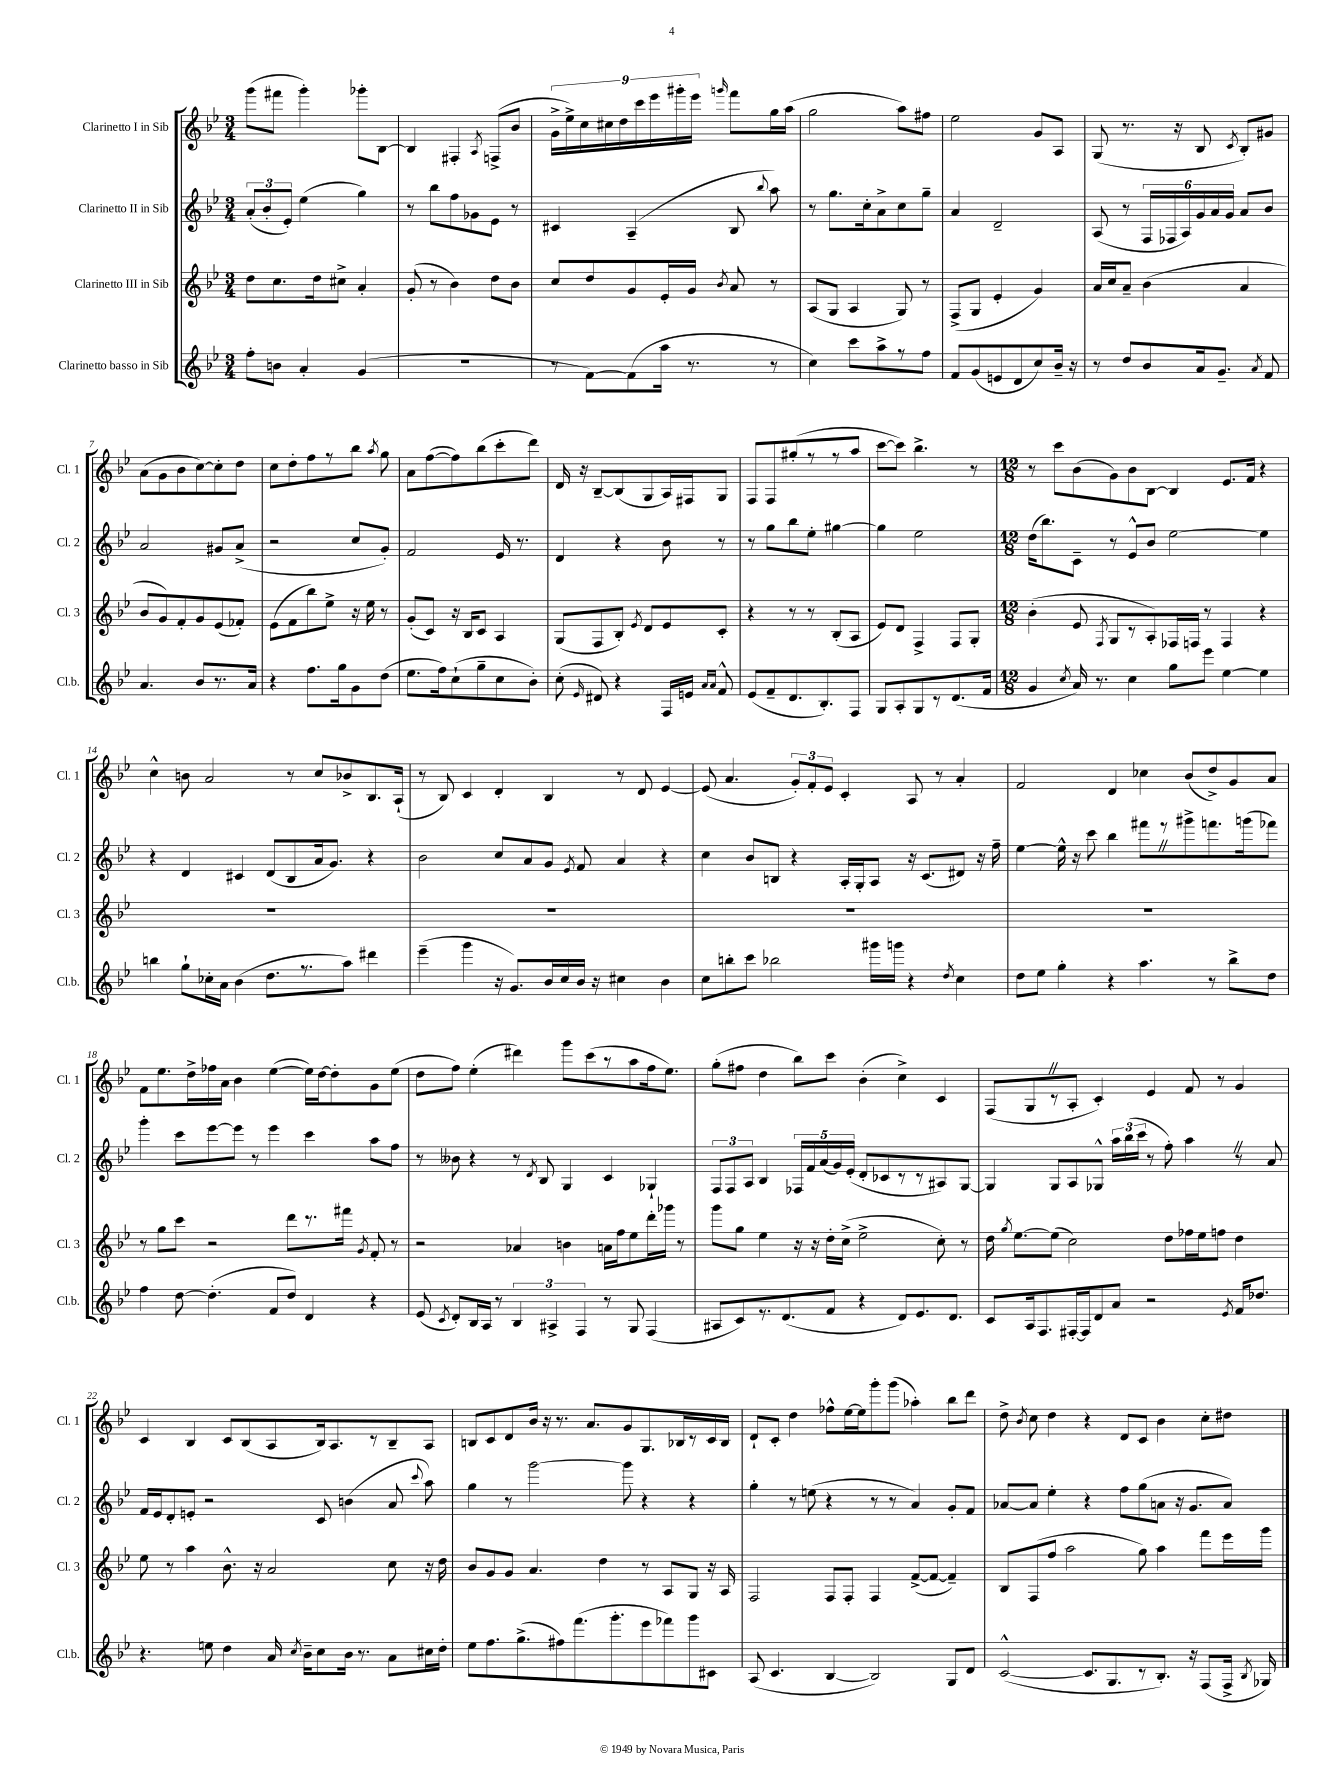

**kern	**kern	**kern	**kern
*staff4	*staff3	*staff2	*staff1
*clefG2	*clefG2	*clefG2	*clefG2
*k[b-e-]	*k[b-e-]	*k[b-e-]	*k[b-e-]
*M3/4	*M3/4	*M3/4	*M3/4
8ff'	8dd	(12a'	(8ggg
.	.	12b-'	.
8b	8.cc	.	8fff#
.	.	12e-')	.
4a'	.	(4ee-	4ggg')
.	16dd	.	.
.	8cc#^	.	.
(4g	4a'	4gg)	8ggg-'
.	.	.	[8B-
=	=	=	=
2.r	(8g'	8r	4B-]
.	8r	8bb-	.
.	4b-)	8ff	4F#'
.	.	8g-	.
.	.	.	8qA
.	8dd	8e-	(8F^
.	8b-	8r	8b-
=	=	=	=
8r	8cc	4c#	18g^
.	.	.	18ee-^)
.	.	.	18cc
[8f)	8dd	.	.
.	.	.	18cc#
.	.	.	18dd
(8f]	8g	(4A~	.
.	.	.	18ccc
.	.	.	18eee-
16aa	16e-'	.	.
.	.	.	18ggg#'
8.r	16g	.	.
.	.	.	18eee-
.	8qb-	.	16qqggg
.	8a	8B-	8fff
.	.	8qqbb-	.
8r	8r	8aa)	16gg
.	.	.	(16aa
=	=	=	=
4cc)	(8A	8r	2gg
.	8G	8.gg	.
8ccc	4A	.	.
.	.	16cc'	.
8aa^	.	8a^	.
8r	8G)	8cc	8aa)
8ff	8r	8gg~	8ff#
=	=	=	=
8f	(8F^	4a	2ee-
(8g	8G	.	.
8e	4e-'	2d~	.
8d	.	.	.
8cc)	4g)	.	8g
16b-~	.	.	8A
16r	.	.	.
=	=	=	=
8r	16a	(8A	(8G
.	16cc	.	.
8dd	8a~	8r	8.r
8b-	(4b-	24F	.
.	.	24F-	.
.	.	.	16r
.	.	24A)	.
16a	.	24g	8B-
.	.	24a	.
8.g~	.	.	.
.	.	24g	.
.	.	.	8qc
.	4a	8a	8B-')
8qa	.	.	.
8f	.	8b-	8g#
=	=	=	=
4.a	8b-	2a	(8a
.	8g)	.	8g
.	8f'	.	8b-
8b-	8g	.	[8cc)
8.r	(8e-	8g#	8cc']
.	8f-')	(8a^	8dd
16a	.	.	.
=	=	=	=
4r	(8e-	2r	8cc
.	8f	.	8dd'
8.ff	8bb-)	.	8ff
.	8ee-^	.	8r
16gg	.	.	.
8g	16r	8cc	8bb-
.	16ee-	.	.
.	.	.	8qaa
(8dd	8r	8g')	8gg
=	=	=	=
8.ee-	(8g'	2f	8a
.	8c)	.	([8ff
16ff)	.	.	.
(8cc`	16r	.	8ff])
.	16B-	.	.
8gg~	8c	.	(8bb-
8cc	4A	16e-	8ccc'
.	.	8.r	.
8b-')	.	.	8ddd)
=	=	=	=
(8cc'	(8G	4d	16d
.	.	.	16r
16qqe-	.	.	.
8d#)	8F	.	[8B-~
4r	8B-')	4r	(8B-]
.	8qe-	.	.
.	8d	.	8G
16F	8e-	8b-	16A)
16e	.	.	16F#
16qqa	.	.	.
16qqa	.	.	.
8f^^	8c'	8r	8G
=	=	=	=
(8e-	4r	8r	8F
8f~	.	8gg	8F
8.d	8r	8bb-	(8gg#'
.	8r	8ee-'	8r
8.B-')	.	.	.
.	(8B-'	[4gg#	8r
8F	8A	.	8aa
=	=	=	=
8G	8e-)	4gg#]	[8ccc
8A'	8d	.	8ccc])
8G	4F^	2ee-	4.bb-^
8r	.	.	.
(8.d	8F	.	.
.	8G'	.	8r
16f	.	.	.
=	=	=	=
*M12/8	*M12/8	*M12/8	*M12/8
4g	(4b-'	(16dd	8r
.	.	8.bb-)	.
.	.	.	8ccc
8qcc	.	.	.
16a)	8e-	8c~	(8b-
8.r	.	.	.
.	8qF	.	.
.	8G	8r	8g)
4cc	8r	8e-^^	8b-
.	8A')	8b-	[8B-
8gg	16F-	[2ee-	4B-]
.	16F	.	.
8eee-	8r	.	.
[4ee-	4F	.	8.e-
.	.	.	16f
4ee-]	4r	4ee-]	4r
=	=	=	=
4bb	1.r	4r	4cc^^
8gg`	.	4d	8b
16cc-'	.	.	2a
16a	.	.	.
(4b-	.	4c#	.
8.dd	.	(8d	.
.	.	8B-	8r
8.r	.	.	.
.	.	16a	8cc
.	.	8.g)	.
8aa)	.	.	8b-^
4ddd#	.	4r	8.B-
.	.	.	(16A`
=	=	=	=
(4eee-~	1.r	2b-	8r
.	.	.	8B-)
4ggg	.	.	4c
16r	.	8cc	4d'
8.g)	.	.	.
.	.	8a	.
16b-	.	8g	4B-
16cc	.	.	.
.	.	8qe-	.
16b-	.	8f	.
16r	.	.	.
4cc#	.	4a	8r
.	.	.	8d
4b-	.	4r	[4e-
=	=	=	=
8cc	1.r	4cc	(8e-]
8bb'	.	.	4.a
8ccc	.	8b-	.
2bb-	.	8B	.
.	.	4r	12g')
.	.	.	12f'
.	.	.	12e-
.	.	16A'	4c'
.	.	16G'	.
16ggg#	.	8A	.
16ggg	.	.	.
4r	.	16r	8A
.	.	(8.c	.
.	.	.	8r
8qdd	.	.	.
4cc	.	8d#)	4a'
.	.	16r	.
.	.	16ff~	.
=	=	=	=
8dd	1.r	[4ee-	2f
8ee-	.	.	.
4gg'	.	16ee-^^]	.
.	.	16r	.
.	.	8ccc	.
4r	.	4bb-	4d
4.aa	.	8fff#	4cc-
.	.	8r	.
.	.	8ggg#^	(8b-
8r	.	8.fff	8dd^)
8bb-^	.	.	8g
.	.	(16ggg	.
8dd	.	8fff-)	8a
=	=	=	=
4ff	8r	4ggg'	8f
.	8gg	.	8.ee-
[8dd	8ccc	8ccc	.
.	.	.	16dd^
(4.dd']	2r	[8eee-	16ff-
.	.	.	16a
.	.	8eee-]	4b-
.	.	8r	.
8f	.	4eee-	([4ee-
8dd)	8ddd	.	.
4d	8.r	4ccc	16ee-])
.	.	.	[16dd
.	.	.	8dd']
.	16fff#	.	.
.	8qg	.	.
4r	8f'	8aa	8g
.	8r	8ff	(8ee-
=	=	=	=
(8e-	2r	8r	8dd
8qc	.	.	.
8d')	.	8b--	8ff)
16B-	.	4r	(4ee-'
16A	.	.	.
8r	.	.	.
6B-	4a-	8r	4ddd#)
.	.	8qd	.
.	.	8B-	.
6A#^	.	.	.
.	4b	4G	8ggg
6F	.	.	.
.	.	.	(8ccc
8r	16a	4c	8r
.	16ff	.	.
8G	8ee-	.	8aa
(4F	16ddd'	4G-`	16ff
.	16ggg-	.	8.ee-)
.	8r	.	.
=	=	=	=
8A#	8ggg	12F	(8gg'
.	.	12F	.
8c)	8gg	.	8ff#
.	.	12A	.
8.r	4ee-	4B-	4dd
(8.d	.	.	.
.	16r	20F-	8bb-)
.	.	20f	.
.	16r	.	.
.	.	(20a	.
8f	16dd'	.	8ccc
.	.	20g)	.
.	(16cc^	.	.
.	.	(20e-'	.
4r	2ee-^	8d'	(4b-'
.	.	8c-	.
8d)	.	8r	4cc^)
8.e-	.	8r	.
.	8cc')	8A#)	4c
8.d	.	.	.
.	8r	[8G	.
=	=	=	=
8c	16dd	4G]	(8F
.	8qgg	.	.
.	[8.ee-	.	.
16A	.	.	8G
8.F	.	.	.
.	(8ee-]	8G	8r
[16F#'	2cc)	8A	8A'
16F#]	.	.	.
8d	.	8G-^^	4c')
8a	.	24aa	.
.	.	(24bb-	.
.	.	24ccc	.
2r	.	8r	4e-
.	8dd	8ff')	.
.	16ff-	4aa	8f
.	16ee-	.	.
.	8ff	.	8r
8qe-	.	.	.
16f	4dd	8r	4g
8.dd-	.	.	.
.	.	8a	.
=	=	=	=
4.r	8ee-	16f	4c
.	.	16e-	.
.	8r	8d'	.
.	4aa	8e'	4B-
8ee	.	2r	.
4dd	8.b-^^	.	8c
.	.	.	(8B-
.	16r	.	.
16a	2a	.	8A
8qcc	.	.	.
16b-~	.	.	.
8cc	.	8c	16B-)
.	.	.	8.A
16b-	.	(4b	.
8.r	.	.	.
.	.	.	8r
8a	8cc	8a	8B-~
.	.	8qqccc	.
16cc#	16r	8aa)	8A
16dd'	16dd	.	.
=	=	=	=
8ee-	8b-	4gg	8B
8.ff	8g	.	8c
.	8g	8r	8d
(8.gg^	.	.	.
.	4.a	[2ggg	16b-
.	.	.	16r
8ff#)	.	.	8.r
(8.fff	.	.	.
.	.	.	8.a
.	4dd	.	.
8.ggg'	.	.	.
.	.	8ggg]	8g
8eee-	8r	4r	8.G
8fff-)	8A	.	.
.	.	.	16B-
8ggg	8G	4r	8r
8c#	16r	.	16c
.	16A	.	16B-
=	=	=	=
(8A	2F	4gg'	8d`
4.c	.	.	8c'
.	.	8r	4dd
.	.	(8ee	.
[4B-	8F	4r	8ff-^^
.	8F'	.	[16ee-
.	.	.	16ee-]
2B-])	4F	8r	8ggg'
.	.	8r	(8ggg
.	([8f^	4a)	4aa-')
.	8f_	.	.
8G	4f~])	8g'	8bb-
8d	.	8f	8ddd
=	=	=	=
([2c^^	8B-	[8a-	8dd^
.	.	.	8qb-
.	(8F	8a-]	8cc
.	8ff	4ee-'	4dd
.	2aa	.	.
8.c]	.	4r	4r
8.G	.	.	.
.	.	8ff	8d
8r	8gg)	(8gg	8c
8.B-')	4aa	8a	4b-
.	.	16r	.
16r	.	8.g	.
(8F	8fff	.	8cc'
16F^	16eee-	8a)	8dd#
8qB-	.	.	.
16G-)	16ggg	.	.
==	==	==	==
*-	*-	*-	*-
